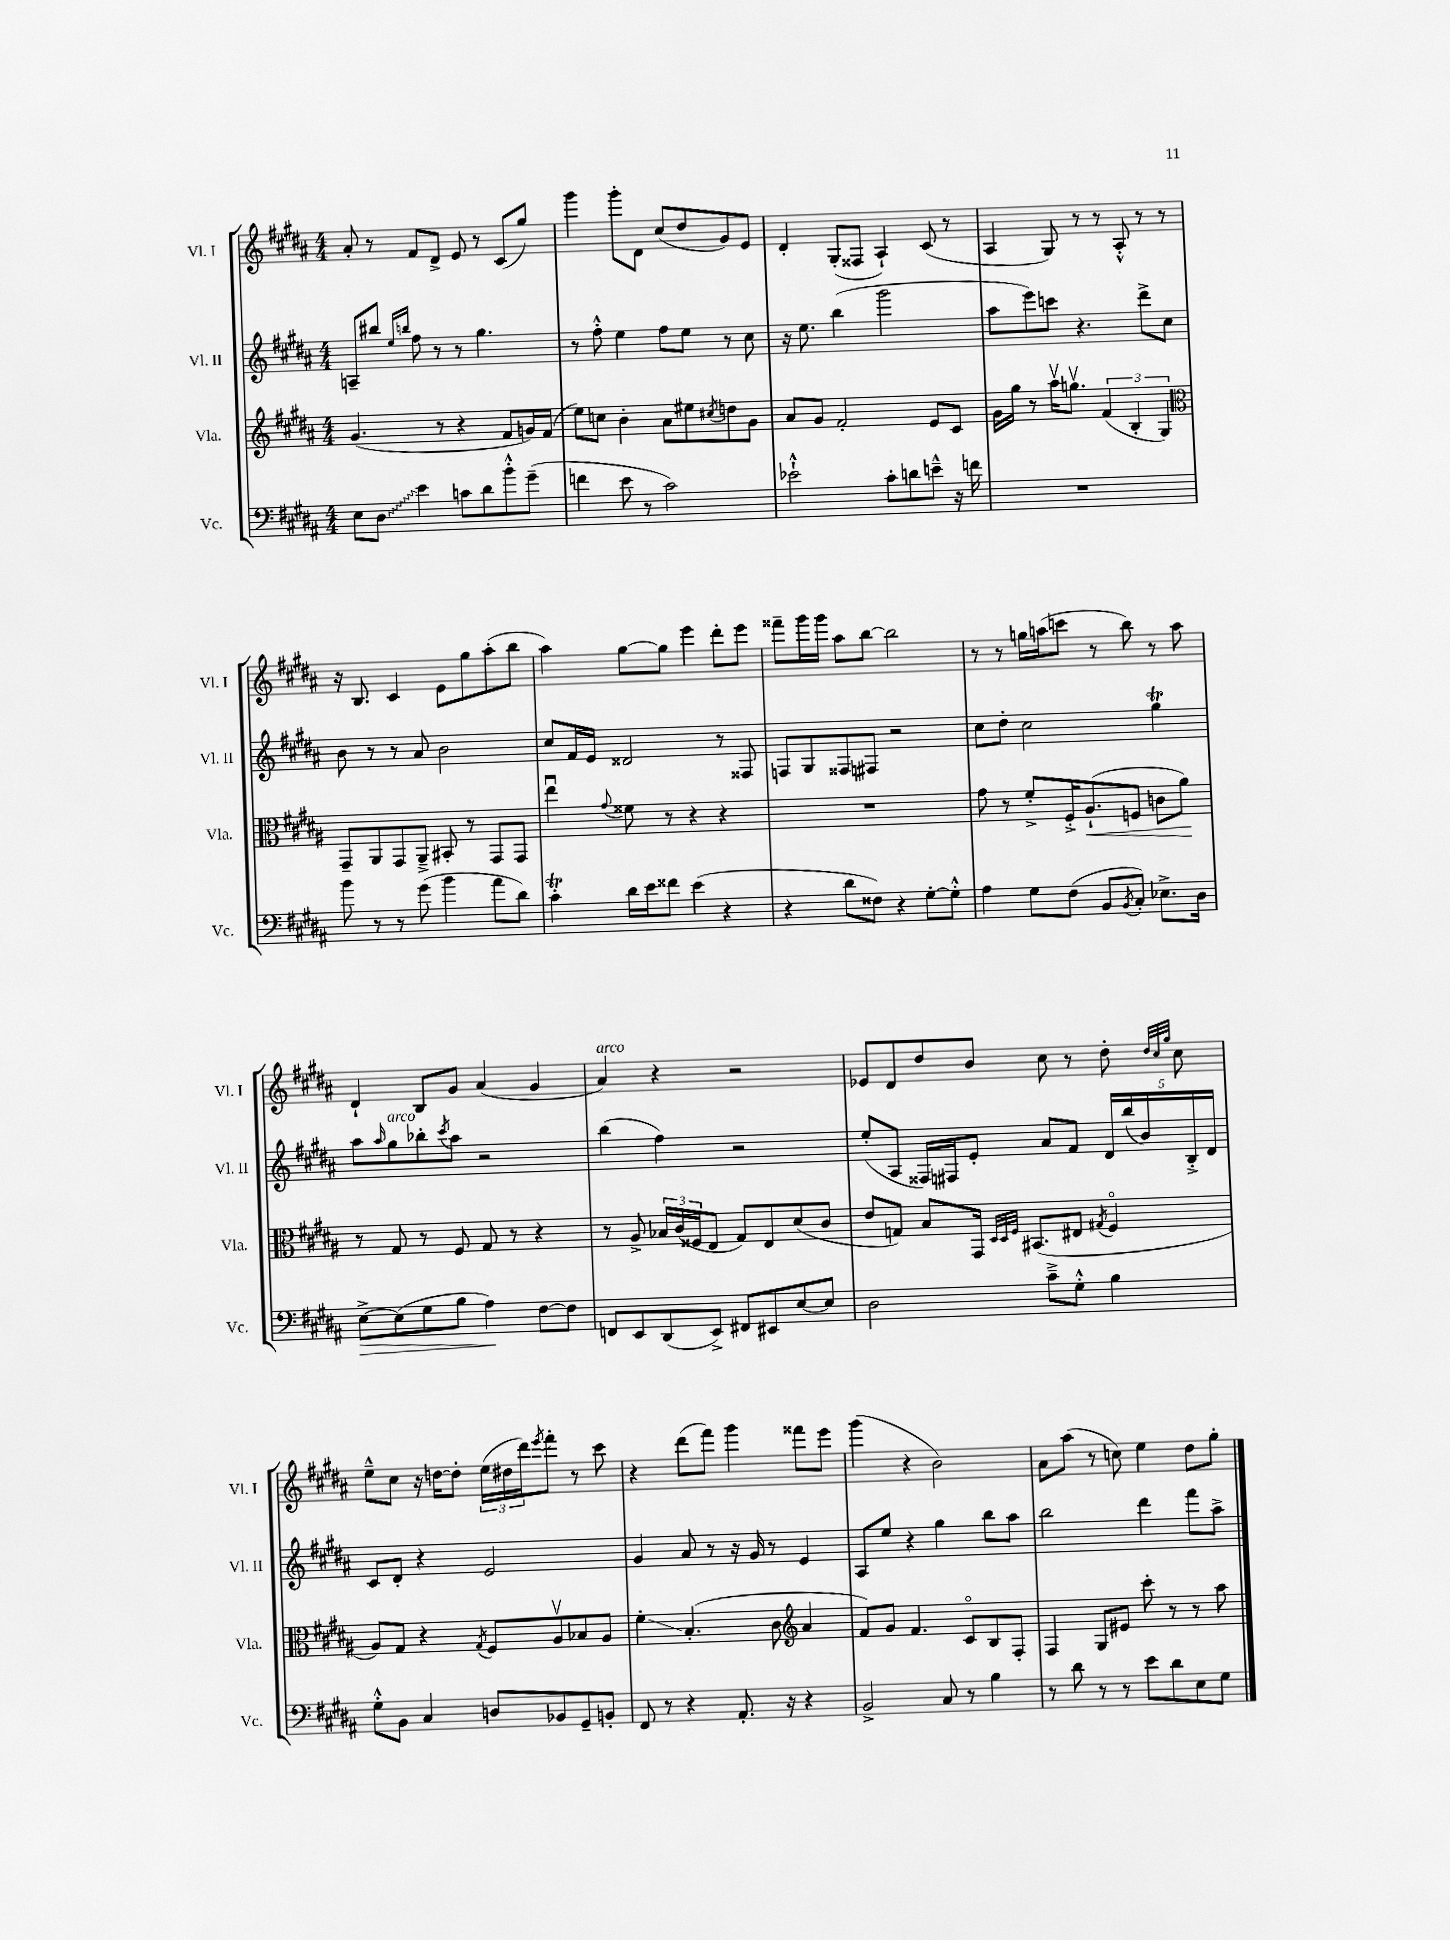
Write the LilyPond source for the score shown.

<<
\new StaffGroup <<
\new Staff = "s0" \with { instrumentName = "Vl. I" shortInstrumentName = "Vl. I" } {
    \clef treble \key b \major \numericTimeSignature \time 4/4
    ais'8-. r8 fis'8 dis'8-> e'8 r8 cis'8( gis''8) |
    gis'''4 gis'''8-. dis'8 cis''8( dis''8 gis'8) e'8 |
    dis'4-. gis8-.( fisis8 ais4-!) cis'8( r8 |
    ais4 gis8) r8 r8 ais8-.-^ r8 r8 |
    r16 b8. cis'4 e'8 gis''8 ais''8-.( b''8 |
    ais''4) gis''8~ gis''8 e'''4 dis'''8-. e'''8 |
    fisis'''8-- gis'''16 gis'''16 ais''8 b''8~ b''2 |
    r8 r8 g''16 a''16( c'''8 r8 b''8) r8 a''8 |
    dis'4-! b8 gis'8 ais'4( gis'4 |
    ais'4^\markup { \italic "arco" }) r4 r2 |
    ees'8 dis'8 dis''8 b'8 cis''8 r8 dis''8-. \grace { dis''32 cis''32 gis''32 } cis''8 |
    e''8---^ cis''8 r16 d''16~ d''8-. \tuplet 3/2 { e''16( dis''16 dis'''16) } \acciaccatura { e'''8 } fis'''8-. r8 cis'''8 |
    r4 dis'''8( fis'''8) gis'''4 fisis'''8 e'''8 |
    gis'''4( r4 b'2) |
    ais'8 ais''8( r8 c''8) e''4 dis''8 gis''8-. \bar "|." |
}
\new Staff = "s1" \with { instrumentName = "Vl. II" shortInstrumentName = "Vl. II" } {
    \clef treble \key b \major \numericTimeSignature \time 4/4
    a8-- bis''8 \grace { e''16 b''16 } fis''8 r8 r8 gis''4. |
    r8 fis''8-.-^ e''4 fis''8 e''8 r8 cis''8 |
    r16 e''8. b''4( gis'''2 |
    ais''8 e'''8) c'''8 r4. dis'''8-> cis''8 |
    b'8 r8 r8 ais'8 b'2 |
    cis''8 fis'16 e'16 disis'2 r8 fisis8 |
    f8 gis8 fisis8 fis8 r2 |
    cis''8 dis''8-. cis''2 gis''4\trill |
    ais''8 \grace { ais''16 } gis''8^\markup { \italic "arco" } bes''8-. \acciaccatura { cis'''8 } ais''8 r2 |
    b''4( fis''4) r2 |
    e''8-.( ais8 fisis16) fis16 e'8-. ais'8 fis'8 \tuplet 5/4 { dis'16 b''16( b'16) b16-.-> dis'16 } |
    cis'8 dis'8-. r4 e'2 |
    gis'4 ais'8 r8 r16 gis'16 r8 e'4 |
    ais8 e''8 r4 gis''4 b''8 ais''8 |
    b''2 dis'''4 fis'''8 ais''8-> \bar "|." |
}
\new Staff = "s2" \with { instrumentName = "Vla." shortInstrumentName = "Vla." } {
    \clef treble \key b \major \numericTimeSignature \time 4/4
    gis'4.( r8 r4 fis'8 g'16) fis'16( |
    e''8) c''8 b'4-. ais'8 eis''8 \acciaccatura { cis''8 } d''8 gis'8 |
    ais'8 gis'8 fis'2-. e'8 cis'8 |
    gis'16 gis''16 r8 ais''16\upbow g''8.\upbow \tuplet 3/2 { fis'4( b4-. gis4) } |
    \clef alto gis,8-- ais,8 gis,8 ais,8---> bis,8-. r8 gis,8 gis,8 |
    e''4\downbow \appoggiatura { gis'8 } fisis'8 r8 r4 r4 |
    R1 |
    gis'8 r8 fis'8-.-> fis16-.-> ais8.-!\<( f8 c'8 ais'8\!) |
    r8 gis8 r8 fis8 gis8 r8 r4 |
    r8 ais8-> \tuplet 3/2 { bes16 cis'16( fisis16 } e8 gis8) e8 dis'8( cis'8 |
    e'8 g8) b8 gis,16 \grace { dis32 dis32 fis32 } bis,8.( eis8 \acciaccatura { gis8 } fis4\flageolet |
    ais8) gis8 r4 \acciaccatura { gis8 } fis8 ais8\upbow bes8 ais8 |
    fis'4-.\glissando b4.-.( cis'8 \clef treble ais'4 |
    fis'8) gis'8 fis'4. cis'8\flageolet b8 fis8-. |
    fis4 gis8 eis'8 cis'''8-. r8 r8 ais''8 \bar "|." |
}
\new Staff = "s3" \with { instrumentName = "Vc." shortInstrumentName = "Vc." } {
    \clef bass \key b \major \numericTimeSignature \time 4/4
    e8 \once \override Glissando.style = #'zigzag dis8\glissando e'4 c'8 dis'8 b'8-.-^ gis'8--( |
    f'4 e'8 r8 cis'2) |
    ees'2-!-^ cis'8-. d'8 e'8---^ r16 f'16 |
    R1 |
    b'8 r8 r8 gis'8( b'4 ais'8 dis'8) |
    cis'4-.\trill dis'16 e'16 fisis'8 e'4( r4 |
    r4 dis'8 fisis8) r4 gis8~-. gis8-.-^ |
    ais4 gis8 fis8( b,8 \acciaccatura { b,8 } cis8-.) ees8.-> dis16 |
    e8~->\> e8( gis8 b8 ais4\!) fis8~ fis8 |
    f,8 e,8 dis,8( e,8->) fis,8 eis,8 e8~ e8 |
    dis2 cis'8---> gis8-.-^ b4 |
    gis8-.-^ b,8 cis4 d8 bes,8 gis,8-- b,8-. |
    fis,8 r8 r4 ais,8.-. r16 r4 |
    b,2-> cis8 r8 b4 |
    r8 dis'8 r8 r8 e'8 dis'8 e8 gis8 \bar "|." |
}
>>
>>
\layout { \context { \Score \remove "Bar_number_engraver" } }
